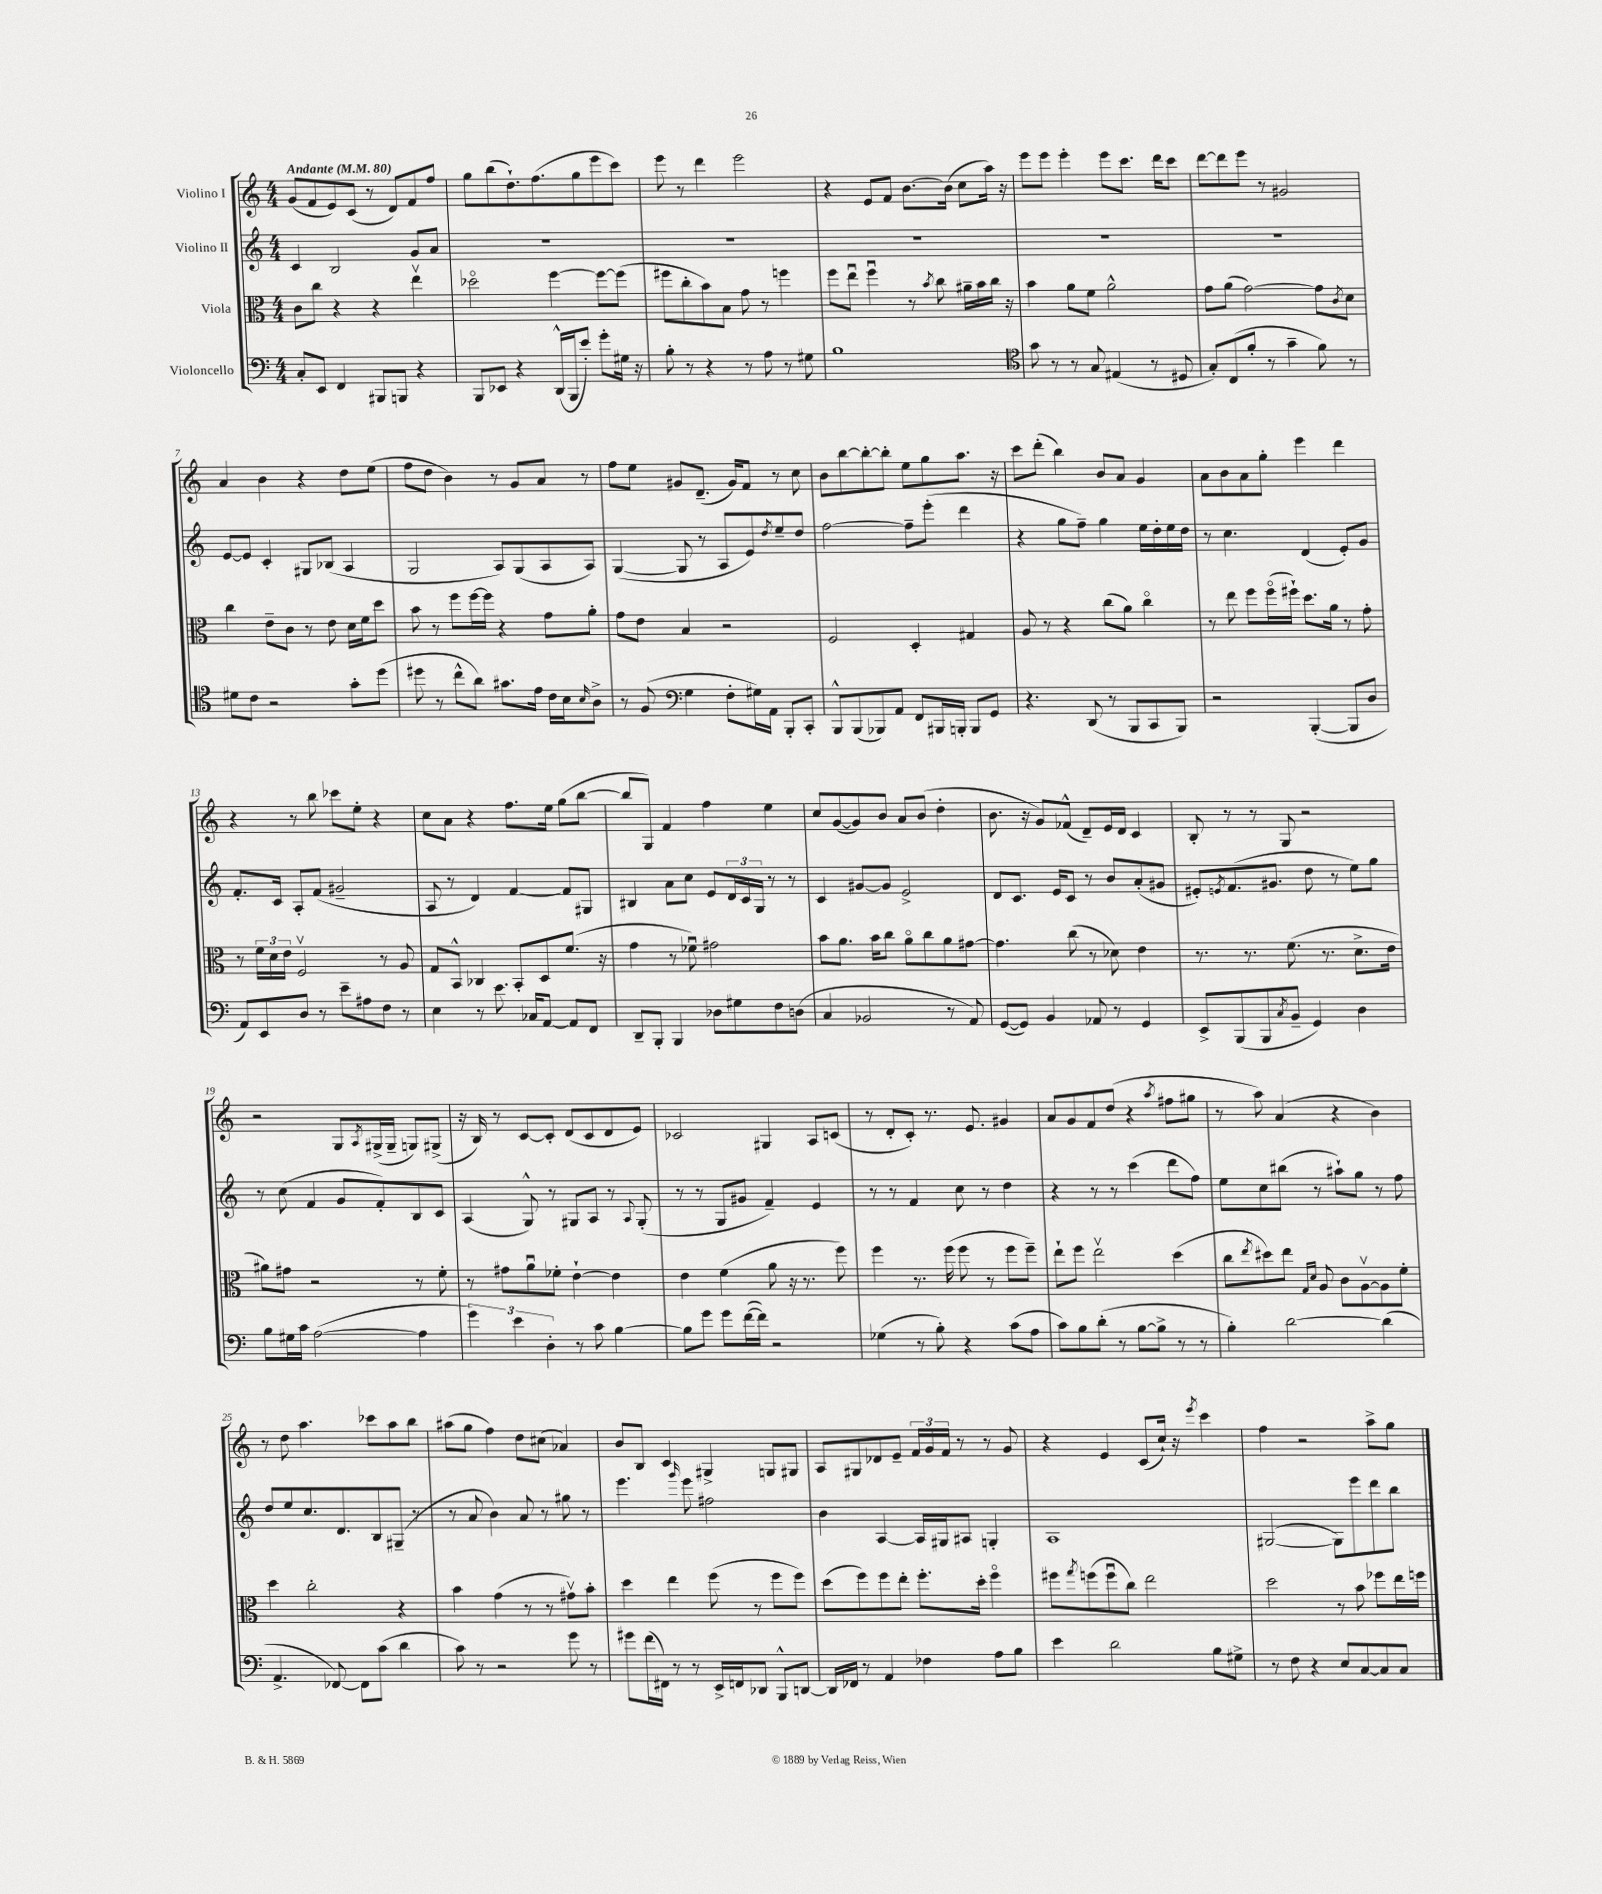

**kern	**kern	**kern	**kern
*part4	*part3	*part2	*part1
*staff4	*staff3	*staff2	*staff1
*I"Violoncello	*I"Viola	*I"Violino II	*I"Violino I
*clefF4	*clefC3	*clefG2	*clefG2
*k[]	*k[]	*k[]	*k[]
*M4/4	*M4/4	*M4/4	*M4/4
*MM80	*MM80	*MM80	*MM80
=1	=1	=1	=1
!	!	!	!LO:TX:a:B:t=Andante
8C'/L	8c\L	4c/	(8g/L
8EE/J	8cc\J	.	8f/
4FF/	4r	2B/	8e/)
.	.	.	(8c/J
8BBB#X/L	4r	.	8r
8BBBn/J	.	.	8d/L)
4r	4eev\	8g/L	8f/
.	.	8a/J	8ff/J
=2	=2	=2	=2
8BBB/L	2dd-X\	1r	8gg\L
8EE-X/J	.	.	(8bb\
4r	.	.	8.dd`\)
.	.	.	(8.ff\
(16DD^^/LL	[4ff\	.	.
16BBB/J	.	.	.
8e'/J)	.	.	8gg\
8g'\L	8ff\L_	.	8eee\
16G#X\Jk	(8ff\J]	.	8ccc\J)
16r	.	.	.
=3	=3	=3	=3
8B'\	8ff#X\L	1r	8eee\
8r	8cc'\	.	8r
4r	8b\)	.	4ddd\
.	8B\J	.	.
8r	8g\	.	2eee\
8A\	8r	.	.
8r	4ffn\	.	.
8G#X\	.	.	.
=4	=4	=4	=4
1B	8ff\L	1r	4r
.	8eeu\J	.	.
.	4ffu\	.	8e/L
.	.	.	8f/J
.	8r	.	[8.b\L
.	8qb/	.	.
.	8cc\	.	.
.	.	.	(16b\Jk]
.	16a#X~\LL	.	8cc\L
.	16b\	.	.
.	16cc\JJ	.	16aa\Jk)
.	16r	.	16r
=5	=5	=5	=5
*clefC4	*	*	*
8g\	4b\	1r	8eee\L
8r	.	.	8eee\J
8r	8a\L	.	4eee'\
8G/	8f\J	.	.
(4E#X/	2a^^\	.	8eee\L
.	.	.	8.ccc\J
8r	.	.	.
.	.	.	16ddd\KL
8D#X/	.	.	8ccc\J
=6	=6	=6	=6
8G'/L)	8g\L	1r	[8ddd\L
(8C/	(8a\J	.	8ddd\]
8f'/J	[2g\)	.	8eee\J
8r	.	.	8r
4g~\	.	.	2g#X/
8f\)	8g\L]	.	.
.	8qc/	.	.
8r	8d\J	.	.
!!LO:LB:g=z
=7	=7	=7	=7
8d#X\L	4cc\	[8e/L	4a/
8c\J	.	8e/J]	.
2r	8e~\L	4c'/	4b\
.	8c\J	.	.
.	8r	8G#X/L	4r
.	8e\	(8B-X/J	.
8g'\L	16d\LL	4A/	8dd\L
.	16f\J	.	.
(8dd\J	8dd\J	.	(8ee\J
=8	=8	=8	=8
8dd#X\	8b\	2G/	8ff\L
8r	8r	.	8dd\J
8cc^^\L	8ff\L	.	4b\)
8a\J)	[16ff\L	.	.
.	16ff\JJ]	.	.
8.g#X\L	4r	8A/L)	8r
.	.	(8G/	8g/L
16e\Jk	.	.	.
16c\LL	8g\L	8A/	8a/J
16B\J	.	.	.
16qqB/	.	.	.
8A^\J	8a'\J	8A/J)	8r
=9	=9	=9	=9
8r	8g\L	([4G/	8ff\L
(8F/	8e\J	.	8ee\J
*clefF4	*	*	*
4G\	4B/	8G/]	8g#X/L
.	.	8r	(8.d~/J
8F'\L	2r	8A/L	.
.	.	.	16g#/KL)
16G#X\L)	.	8e/)	8f/J
16AA\JJ	.	.	.
.	.	8qdd/	.
8BBB'/L	.	8ee~/	8r
8CC'/J	.	8dd/J	8cc\
=10	=10	=10	=10
8BBB^^/L	2F/	[2ff\	8b\L
(8BBB/	.	.	[8bb\
8BBB-X/)	.	.	8bb'\_
8AA/J	.	.	8bb'\J]
8FF/L	4D'/	8ff~\L]	8ee\L
16BBB#X/L	.	(8eee'\J	8gg\
16BBBn'/JJ	.	.	.
8BBB/L	4G#X/	4ddd\	8.aa\J
8GG/J	.	.	.
.	.	.	16r
=11	=11	=11	=11
4.r	8A/	4r	8ccc\L
.	8r	.	(8ddd'\J
.	4r	8gg\L	4bb\)
(8DD/	.	8ff~\J)	.
8r	(8cc\L	4gg\	8b/L
8BBB/L	8a\J)	.	8a/J
8CC/	4cc\	16ee\LL	4g/
.	.	16dd'\	.
8BBB/J)	.	16ee\	.
.	.	16dd\JJ	.
=12	=12	=12	=12
2r	8r	8r	8a\L
.	8ee\	4.cc\	8b\
.	8ff\L	.	8a\
.	(16ff\L	.	8gg'\J
.	16ff#X`\JJ)	.	.
([4BBB'/	8.dd\L	(4d/	4eee\
.	16a\Jk	.	.
8BBB/L]	8r	8e'/L)	4ddd\
8D/J	8g'\	8g/J	.
!!LO:LB:g=z
=13	=13	=13	=13
8AA/L)	8r	8.f'/L	4r
8EE/	24f\LL	.	.
.	24d\	.	.
.	.	16c/Jk	.
.	24e\JJ	.	.
8D/J	2Fv/	8A'/L	8r
8r	.	(8f/J	8bb\
8e~\L	.	2g#X~/	8ccc-X\L
8A#X\	.	.	8ee'\J
8F\J	8r	.	4r
8r	8A/	.	.
=14	=14	=14	=14
4E\	8G/L	8A/	8cc\L
.	8BB^^/J	8r	8a\J
8r	4C-X/	4d/)	4r
8.e\	.	.	.
.	8BB'/L	[4f/	8.ff\L
16C-X/KL	.	.	.
[8AA/J	8D/	.	.
.	.	.	16ee\Jk
8AA/L]	(8.f/J	8f/L]	(8gg\L
8FF/J	.	8G#X/J	[8bb\J
.	16r	.	.
=15	=15	=15	=15
8DD~/L	4g\	4B#X/	8bb/L]
8BBB'/J	.	.	8G/J)
4BBB/	8r	8a\L	4f/
.	8f-Xu\)	8cc\J	.
8D-X\L	2g#X\	8e/L	4ff\
8G#X\	.	24d/L	.
.	.	24c/	.
.	.	24G/JJ	.
8F\	.	8r	4ee\
(8Dn\J	.	8r	.
=16	=16	=16	=16
4C/	8b\L	4c/	8cc/L
.	8.a\J	.	([8g/
2BB-X/	.	[8g#X/L	8g/])
.	16b\KL	.	.
.	8cc\J	8g#/J]	8b/J
.	8a\L	2e^/	8a/L
.	8cc\	.	(8b/J
8r	8a\	.	4dd'\
8AA/)	[8g#X\J	.	.
=17	=17	=17	=17
([8GG/L	4.g#\]	8d/L	8.b\
8GG/J])	.	8.c/J	.
.	.	.	16r
4BB/	.	.	8g/L)
.	.	16e/KL	.
.	(8cc\	8c/J	(8f-X^^/J
8AA-X/	8r	8r	8d~/L)
8r	8d-X\)	8b/L	16e/L
.	.	.	16d/JJ
4GG/	4e\	(8a'/	4c/
.	.	8g#X/J	.
=18	=18	=18	=18
8EE^/L	8.r	8e#X'/L)	8B'/
.	.	8qen/	.
(8BBB/	.	(8.f/	8r
.	8.r	.	.
8BBB/	.	.	8r
.	.	8.g#X/J	.
8qC/	.	.	.
8BB~/J	(8.f\	.	8G/
4GG/)	.	8dd\	2r
.	8.r	.	.
.	.	8r	.
4D\	8.d^\L	8ee\L)	.
.	.	8gg\J	.
.	16e\Jk	.	.
!!LO:LB:g=z
=19	=19	=19	=19
8B\L	8a#X\L)	8r	2r
16G#X\L	8g#X\J	(8cc\	.
16c\JJ	.	.	.
([2A\	2r	4f/	.
.	.	8g/L	8G/L
.	.	.	8qA/
.	.	8f'/)	(16G#X^/L
.	.	.	16G#~/JJ
4A\]	8r	8B/	8Gn/L)
.	8f'\	8c/J	(8G#X^/J
=20	=20	=20	=20
6g\)	8r	(4A/	16r
.	.	.	16B/)
.	8g#X\L	.	8r
6e\	.	.	.
.	8au\	8G^^/)	[8c/L
6D'\	.	.	.
.	8f-X'\J	8r	8c'/J]
8r	[4e`\	8G#X/L	(8d/L
8c\	.	8A/J	8c/
[4B\	4e\]	8r	8d/
.	.	8qqA/	.
.	.	(8G#'/	8e/J)
=21	=21	=21	=21
8B\L]	4e\	8r	2c-X/
8g\J	.	8r	.
8g\L	(4f\	8G/L	.
([16f\L	.	8g#X/J	.
16f\JJ])	.	.	.
2r	8a\	4f~/)	4G#X/
.	16r	.	.
.	8.r	.	.
.	.	4e/	8A/L
.	8ff\)	.	(8cn/J
=22	=22	=22	=22
(4G-X\	4ff\	8r	8r
.	.	8r	8d'/L
8r	8.r	4f/	8c'/J)
8B'\)	.	.	8.r
.	(16ff\	.	.
4r	8ff\	8cc\	.
.	.	.	8.e/
.	8r	8r	.
(8c\L	8ff\L	4dd\	4g#X/
8A\J	8ff~\J)	.	.
=23	=23	=23	=23
8c\L)	8ee`\L	4r	8a/L
8B\	8ff\J	.	8g/
(8d'\J	2eev\	8r	8f/
8r	.	8r	(8dd/J
[8B\L	.	(4ccc\	4r
8B^\J]	.	.	.
.	.	.	8qaa/
8r	(4dd\	8ddd\L	8ff#X\L
8r	.	8ff\J)	8gg#X\J
=24	=24	=24	=24
4B'\)	8cc\L	8ee\L	8r
.	8qee/	.	.
.	8dd#X\)	8cc\	8aa\)
[2d\	8ee\J	(8bb#X\J	(4a/
.	16qqG/LL	.	.
.	16qqd/JJ	.	.
.	8A/	8r	.
.	8c\L	8aa#X`\L)	4r
.	[8Av\	8gg\J	.
(4d\]	8A\]	8r	4b\)
.	8f'\J	8ff\	.
!!LO:LB:g=z
=25	=25	=25	=25
4.AA^/	4dd\	8dd/L	8r
.	.	8ee/	8dd\
.	2cc'\	8.cc/	4.aa\
[8FF-X/)	.	.	.
.	.	8.d/	.
8FF-\L]	.	.	.
(8c\J	.	8B/	8ccc-X\L
4d\	4r	(8G#X~/J	8aa\
.	.	8r	8bb\J
=26	=26	=26	=26
8c\)	4b\	8r	(8aa#X\L
8r	.	8a/	8gg\J
2r	(4g\	4b\)	4ff\)
.	8r	8a/	8dd\L
.	8r	8r	(8cc#X\J
8g\	8g#Xv\L)	8gg#X\	4a-X/)
8r	8b'\J	8r	.
=27	=27	=27	=27
8g#X\L	4dd\	4.eee\	8b/L
(16f\L	.	.	8B/J
16FF#X\JJ)	.	.	.
8r	4ee\	.	4c/
.	.	16qqggg/	.
8r	.	8eee\	.
16EE^/LL	(8ff\	2ff#X\	4G#X^/
16FFn/J	.	.	.
8DD-X/J	8r	.	.
8BBB^^/L	8ff\L	.	8Gn/L
[8DDn/J	8ff\J)	.	8G#X/J
=28	=28	=28	=28
16DD/LL]	(8dd\L	4b\	8A/L
16FF-X/JJ	.	.	.
8r	8ff\)	.	8G#X/
4AA/	8ff\	[4A/	8d-X/
.	8ee'\J	.	8e~/J
4F-X\	8.ff'\L	16A/LL]	24f/LL
.	.	.	24g/
.	.	16G#X/J	.
.	.	.	24f/JJ
.	.	8A#X/J	8r
.	16dd'\Jk	.	.
8A\L	4ff\	4Gn'/	8r
8B\J	.	.	8g/
=29	=29	=29	=29
4e\	8ff#X\L	1A	4r
.	8qgg/	.	.
.	(8ffn\	.	.
2d\	8ffu\	.	4e/
.	8cc\J)	.	.
.	2ee\	.	(8c/L
.	.	.	16cc`/Jk)
.	.	.	16r
.	.	.	8qeee/
8B\L	.	.	4ccc\
8G#X^\J	.	.	.
=30	=30	=30	=30
8r	2dd\	([2G#X/	4ff\
8F\	.	.	.
4r	.	.	2r
8E/L	8r	8G#\L])	.
[8C/	8b\	8eee\	.
8C/]	8ff-X\L	8ddd\	8aa^\L
8C/J	16ee\L	8bb\J	8gg\J
.	16ffn\JJ	.	.
==	==	==	==
*-	*-	*-	*-
